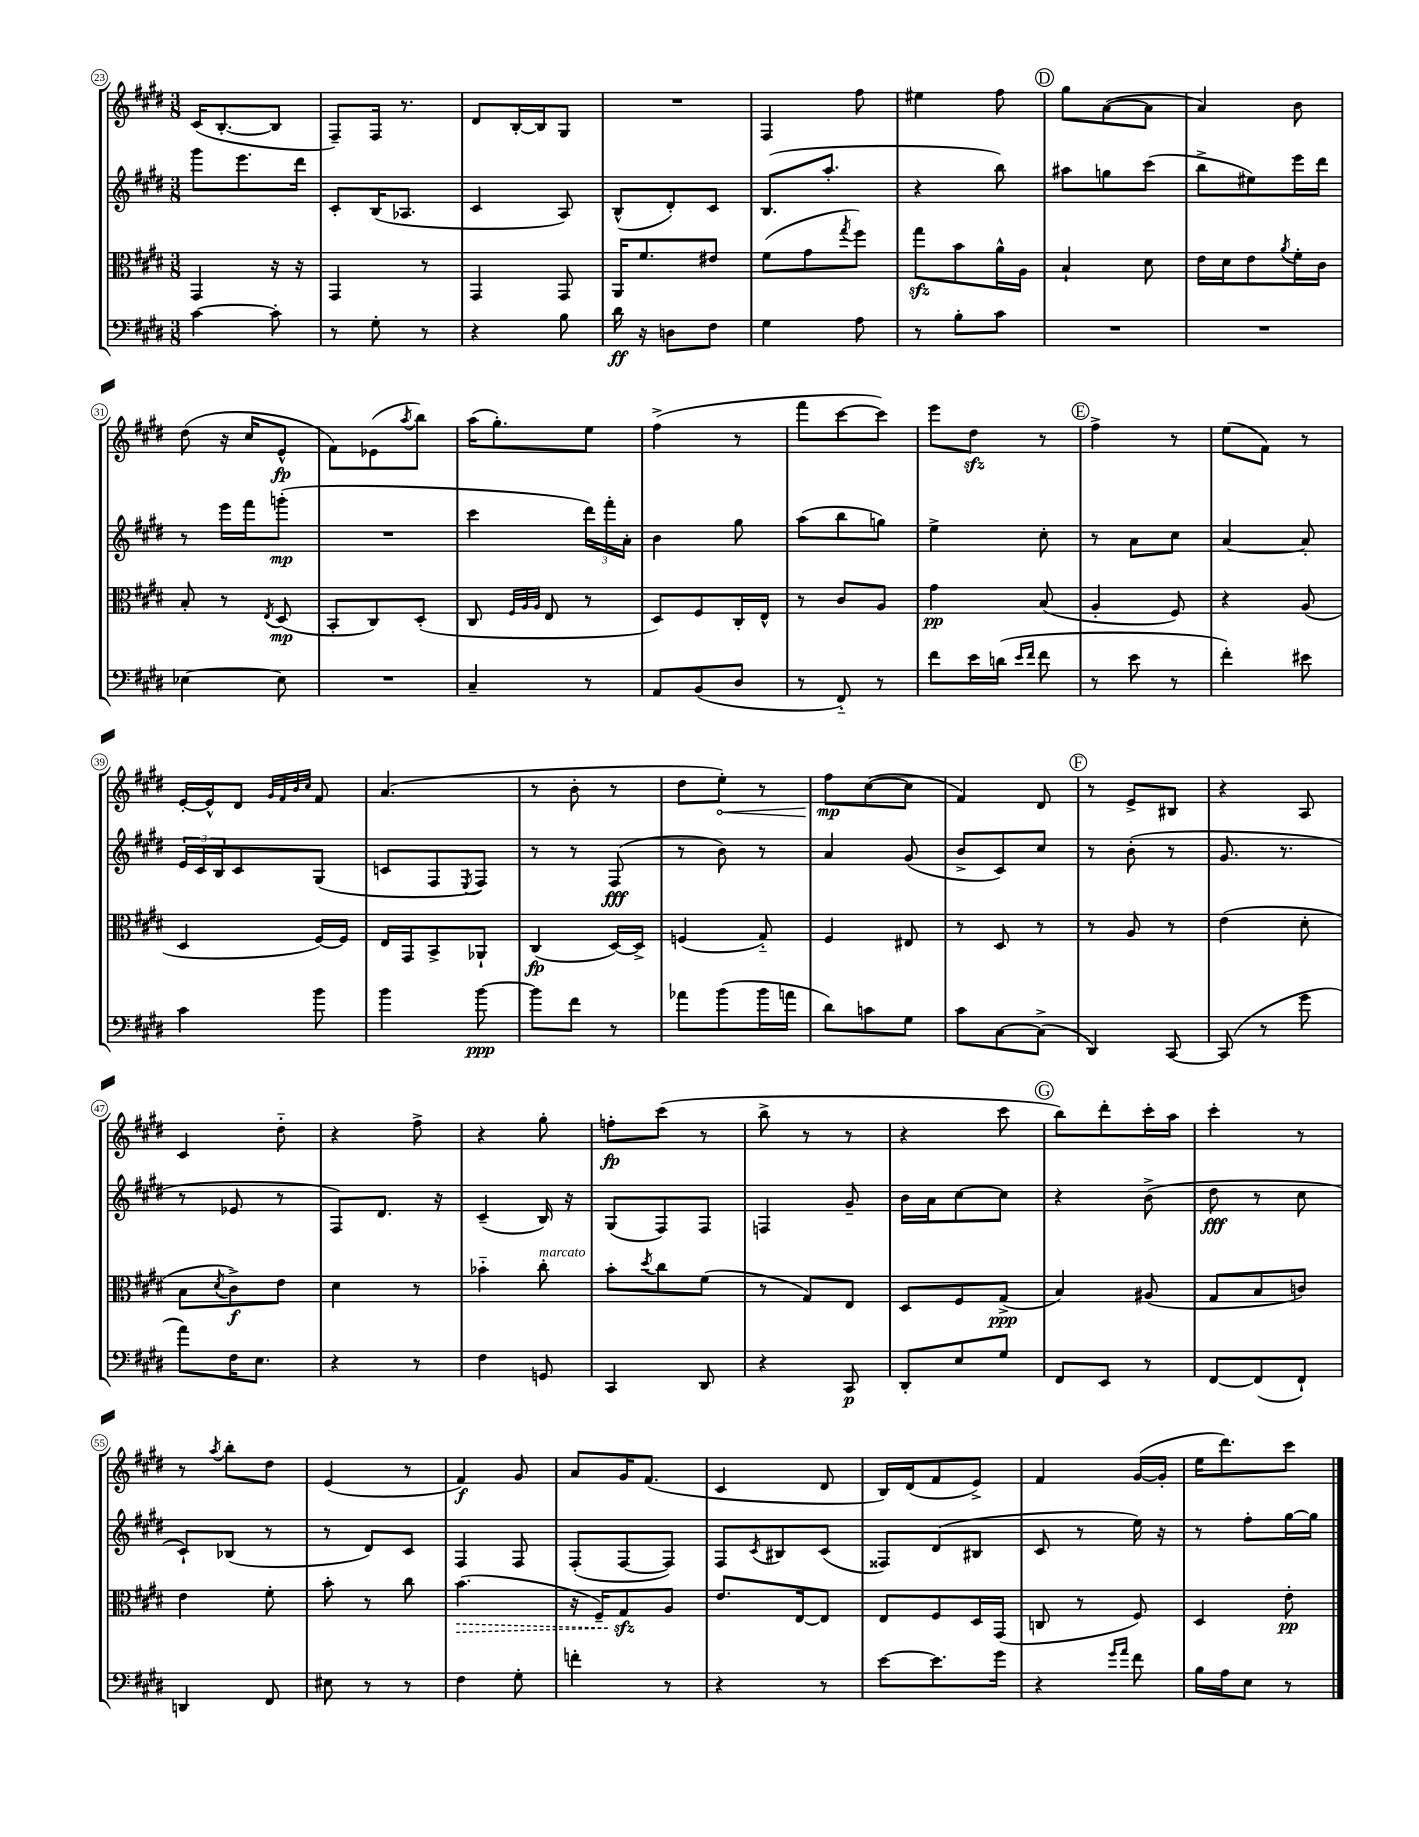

**kern	**kern	**kern	**kern
*staff4	*staff3	*staff2	*staff1
*clefF4	*clefC3	*clefG2	*clefG2
*k[f#c#g#d#]	*k[f#c#g#d#]	*k[f#c#g#d#]	*k[f#c#g#d#]
*M3/8	*M3/8	*M3/8	*M3/8
[4c#	4GG#	8ggg#	(16c#
.	.	.	[8.B'
.	.	8.eee	.
8c#']	16r	.	8B]
.	16r	16ddd#	.
=	=	=	=
8r	4GG#	8c#'	8F#~)
8G#'	.	(16B	16F#
.	.	8.A-	8.r
8r	8r	.	.
=	=	=	=
4r	4GG#	4c#	8d#
.	.	.	[16B'
.	.	.	16B]
8B	8GG#	8A)	8G#
=	=	=	=
16d#	16AA	(8B^^	4.r
16r	8.f#	.	.
8D	.	8d#')	.
8F#	8e#	8c#	.
=	=	=	=
4G#	(8f#	(8.B	4F#
.	8g#	.	.
.	.	8.aa'	.
.	8qgg#	.	.
8A	8ff#)	.	8ff#
=	=	=	=
8r	8gg#	4r	4ee#
8B'	8b	.	.
8c#	16a^^	8bb)	8ff#
.	16A	.	.
=	=	=	=
4.r	4B`	8aa#	8gg#
.	.	8gg	([8a
.	8d#	(8ccc#	8a]
=	=	=	=
4.r	16e	8bb^	4a)
.	16d#	.	.
.	8e	8ee#)	.
.	8qa	.	.
.	16f#'	16eee	8b
.	16c#	16ddd#	.
=	=	=	=
[4E-	8B'	8r	(8dd#
.	8r	16eee	16r
.	.	16fff#	16cc#
.	8qE	.	.
8E-]	(8D#	(8ggg'	8e^^
=	=	=	=
4.r	8BB'	4.r	8f#)
.	8C#)	.	(8e-
.	.	.	8qaa
.	(8D#'	.	8bb)
=	=	=	=
4C#~	8C#	4ccc#	(16aa
.	.	.	8.gg#')
.	32qqF#	.	.
.	32qqA	.	.
.	32qqA	.	.
.	8E	.	.
8r	8r	24ddd#)	8ee
.	.	24fff#'	.
.	.	24a'	.
=	=	=	=
8AA	8D#)	4b	(4ff#^
(8BB	8F#	.	.
8D#	16C#'	8gg#	8r
.	16E^^	.	.
=	=	=	=
8r	8r	(8aa	8fff#
8FF#'~)	8c#	8bb	[8ccc#
8r	8A	8gg)	8ccc#])
=	=	=	=
8f#	4g#	4ee^	8eee
16e	.	.	8dd#
(16d	.	.	.
16qqe	.	.	.
16qqf#	.	.	.
8f#	(8B	8cc#'	8r
=	=	=	=
8r	4A'	8r	4ff#^
8e	.	8a	.
8r	8F#)	8cc#	8r
=	=	=	=
4f#')	4r	[4a	(8ee
.	.	.	8f#)
8e#	(8A	8a']	8r
=	=	=	=
4c#	4D#	24e	[16e'
.	.	24c#	.
.	.	.	16e^^]
.	.	24B	.
.	.	8c#	8d#
.	.	.	32qqg#
.	.	.	32qqf#
.	.	.	32qqb
.	.	.	32qqcc#
8b	[16F#)	(8G#	8f#
.	16F#]	.	.
=	=	=	=
4b	16E	8c	(4.a
.	16GG#	.	.
.	8BB^	8F#	.
.	.	8qE	.
[8b	8AA-`	8F#)	.
=	=	=	=
8b]	(4C#	8r	8r
8f#	.	8r	8b'
8r	[16D#)	(8F#	8r
.	16D#^]	.	.
=	=	=	=
8a-	(4F	8r	8dd#
(8b	.	8b)	8ee')
16b	8G#'~)	8r	8r
16a	.	.	.
=	=	=	=
8d#)	4F#	4a	8ff#
8c	.	.	([8cc#
8G#	8E#	(8g#	8cc#]
=	=	=	=
8c#	8r	8b^	4f#)
[8C#	8D#	8c#)	.
(8C#^]	8r	8cc#	8d#
=	=	=	=
4DD#)	8r	8r	8r
.	8A	(8b'	8e^
[8CC#	8r	8r	8B#
=	=	=	=
(8CC#]	(4e	8.g#	4r
8r	.	.	.
.	.	8.r	.
8g#	8d#'	.	8A
=	=	=	=
8a)	8B	8r	4c#
.	8qd#	.	.
16F#	8c#^)	8e-	.
8.E	.	.	.
.	8e	8r	8dd#'~
=	=	=	=
4r	4d#	8F#)	4r
.	.	8.d#	.
8r	8r	.	8ff#^
.	.	16r	.
=	=	=	=
4F#	4b-'~	(4c#~	4r
8GG	8cc#'	16B)	8gg#'
.	.	16r	.
=	=	=	=
4CC#	8b'	(8G#	8ff'
.	8qdd#	.	.
.	8cc#	8F#)	(8ccc#
8DD#	(8f#	8F#	8r
=	=	=	=
4r	8r	4F	8bb^
.	8G#)	.	8r
8CC#	8E	8g#~	8r
=	=	=	=
8DD#'	8D#	16b	4r
.	.	16a	.
8E	8F#	[8cc#	.
8G#	(8G#^	8cc#]	8ccc#
=	=	=	=
8FF#	4B)	4r	8bb)
8EE	.	.	8ddd#'
8r	(8A#	(8b^	16ccc#'
.	.	.	16aa
=	=	=	=
[8FF#	8G#	8dd#	4ccc#'
(8FF#]	8B	8r	.
8FF#`)	8c)	8cc#	8r
=	=	=	=
4DD	4e	8c#`)	8r
.	.	.	8qaa
.	.	(8B-	8bb'
8FF#	8f#'	8r	8dd#
=	=	=	=
8E#	8b'	8r	(4e
8r	8r	8d#)	.
8r	8cc#	8c#	8r
=	=	=	=
4F#	(4.b	4F#	4f#)
8G#'	.	8F#	8g#
=	=	=	=
4f'	16r	(8F#'	8a
.	16F#~)	.	.
.	8G#	[8F#	16g#
.	.	.	(8.f#
8r	8A	8F#])	.
=	=	=	=
4r	8.e	8F#	4c#
.	.	8qc#	.
.	.	8B#	.
.	[16E	.	.
8r	8E]	(8c#	8d#
=	=	=	=
[8e	8E	8F##)	16B)
.	.	.	(16d#
8.e]	8F#	(8d#	8f#
.	16D#	8B#	8e^)
16g#	(16GG#	.	.
=	=	=	=
4r	8C	8c#	4f#
.	8r	8r	.
16qqg#	.	.	.
16qqa	.	.	.
8f#	8F#)	16ee)	([16g#
.	.	16r	16g#']
=	=	=	=
16B	4D#	8r	16ee
16A	.	.	8.ddd#)
8E	.	8ff#'	.
8r	8e'	[16gg#	8ccc#
.	.	16gg#]	.
==	==	==	==
*-	*-	*-	*-
